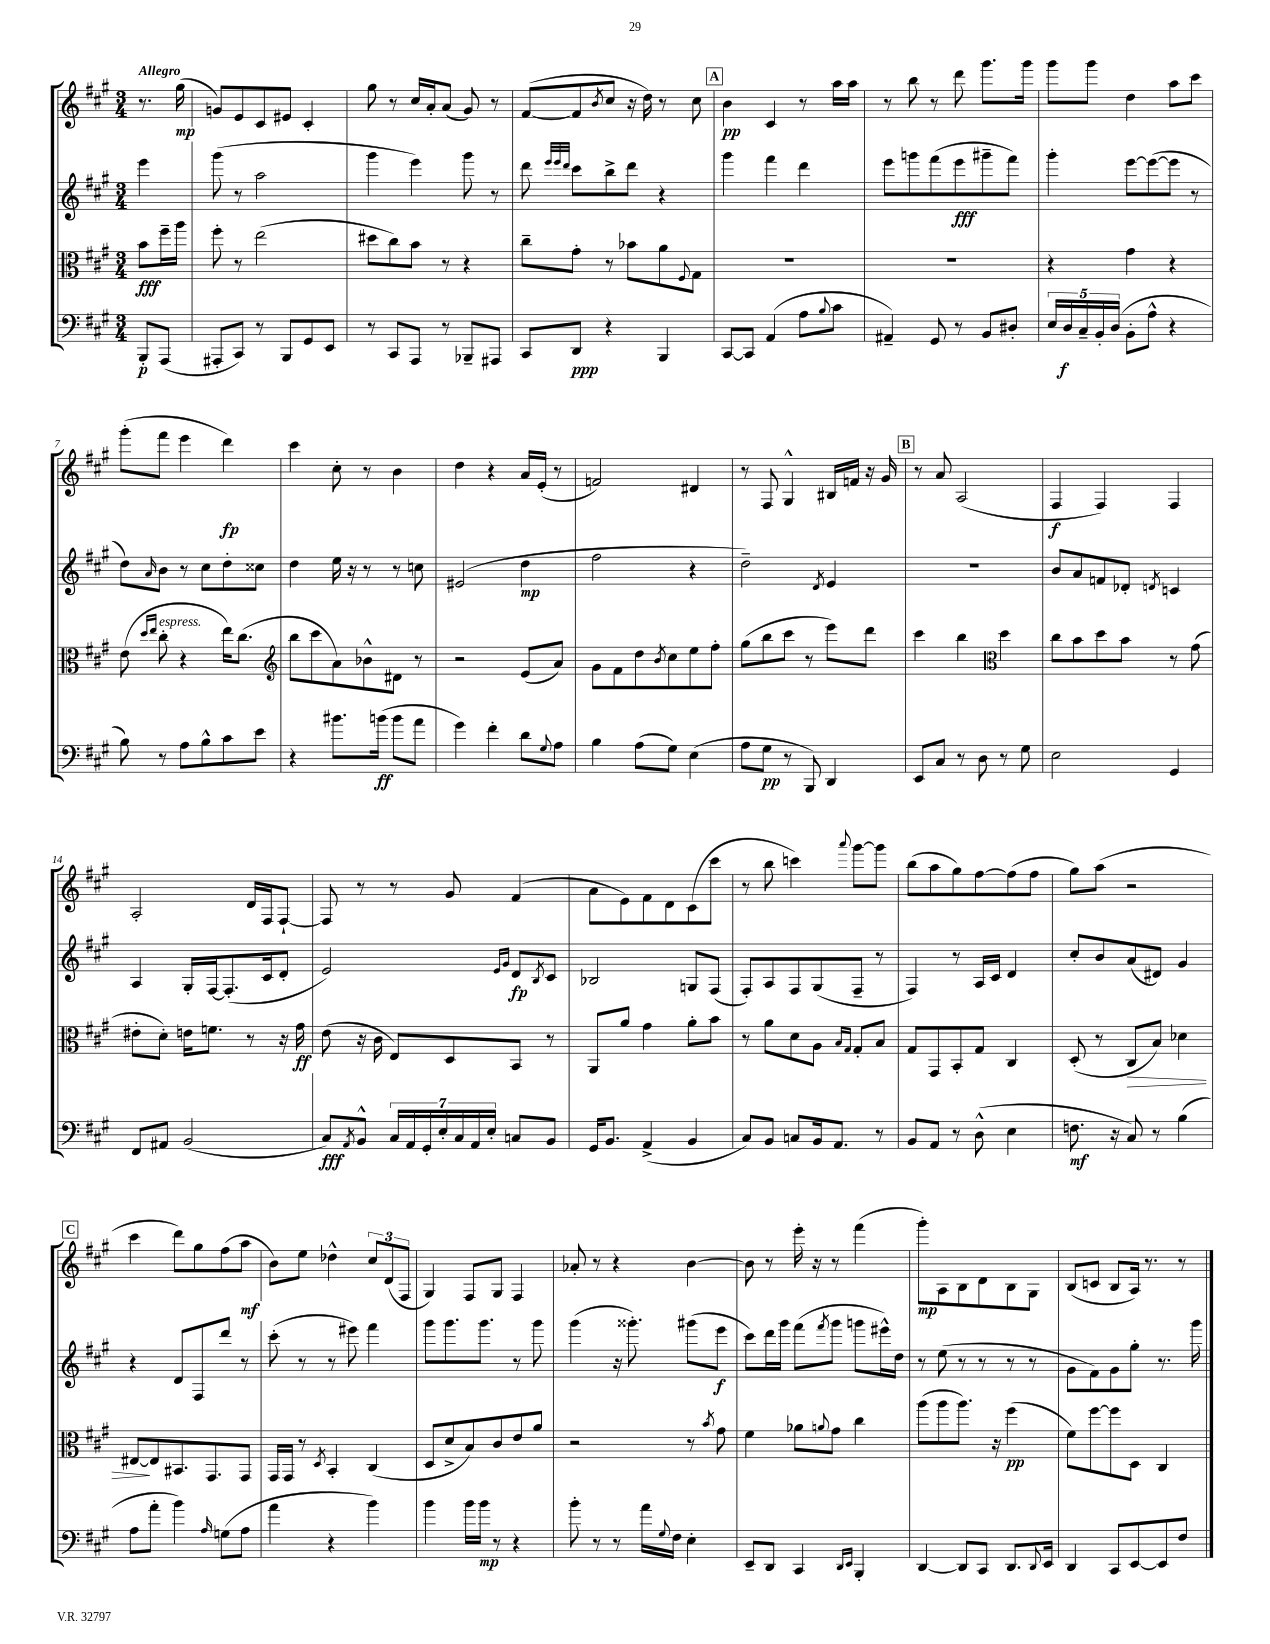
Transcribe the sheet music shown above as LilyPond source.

<<
\new StaffGroup <<
\new Staff = "s0" {
    \clef treble \key a \major \numericTimeSignature \time 3/4 \partial 4 \tempo "Allegro"
    r8. gis''16\mp( |
    g'8) e'8 cis'8 eis'8 cis'4-. |
    gis''8 r8 cis''16 a'16-. a'8( gis'8) r8 |
    fis'8~( fis'8 \acciaccatura { b'8 } cis''8 r16 d''16) r8 cis''8 |
    \mark \markup { \box "A" } b'4\pp cis'4 r8 a''16 a''16 |
    r8 b''8 r8 d'''8 gis'''8. gis'''16 |
    gis'''8 gis'''8 d''4 a''8 cis'''8 |
    gis'''8-.( fis'''8 e'''4 d'''4\fp) |
    cis'''4 cis''8-. r8 b'4 |
    d''4 r4 a'16 e'16-.( r8 |
    f'2) dis'4 |
    r8 fis8 gis4-^ bis16 f'16 r16 gis'16 |
    \mark \markup { \box "B" } r8 a'8 a2( |
    fis4\f fis4) fis4 |
    a2-. d'16 fis16 fis8~-! |
    fis8 r8 r8 gis'8 fis'4( |
    a'8 e'8) fis'8 d'8 cis'8( cis'''8 |
    r8 b''8 c'''4) \appoggiatura { a'''8 } gis'''8~ gis'''8 |
    b''8( a''8 gis''8) fis''8~ fis''8( fis''8 |
    gis''8) a''8( r2 |
    \mark \markup { \box "C" } cis'''4 d'''8) gis''8 fis''8( a''8\mf |
    b'8) e''8 des''4-^ \tuplet 3/2 { cis''8 d'8( fis8 } |
    gis4) fis8 gis8 fis4 |
    aes'8-. r8 r4 b'4~ |
    b'8 r8 e'''16-. r16 r8 fis'''4( |
    gis'''8-.\mp) a8 b8 d'8 b8 gis8 |
    b8( c'8 b8 a16) r8. r8 \bar "|." |
}
\new Staff = "s1" {
    \clef treble \key a \major \numericTimeSignature \time 3/4 \partial 4
    e'''4 |
    gis'''8( r8 a''2 |
    gis'''4 e'''4) gis'''8 r8 |
    d'''8 \grace { e'''32 e'''32 d'''32 } cis'''8 b''8-> d'''8 r4 |
    \mark \markup { \box "A" } gis'''4 fis'''4 d'''4 |
    e'''8 g'''8 fis'''8( e'''8\fff gis'''8-- fis'''8) |
    gis'''4-. e'''8~ e'''8~( e'''8 r8 |
    d''8) \grace { a'16 } b'8 r8 cis''8 d''8-. cisis''8 |
    d''4 e''16 r16 r8 r8 c''8 |
    eis'2( d''4\mp |
    fis''2 r4 |
    d''2--) \acciaccatura { d'8 } e'4 |
    \mark \markup { \box "B" } R2. |
    b'8 a'8 f'8 des'8-. \acciaccatura { d'8 } c'4 |
    a4 gis16-. fis16~ fis8.-.( cis'16 d'8-. |
    e'2) \grace { e'16 gis'16 } d'8\fp \acciaccatura { b8 } cis'8 |
    bes2 g8 fis8( |
    fis8-.) a8 fis8 gis8( fis8-- r8 |
    fis4) r8 a16 cis'16 d'4 |
    cis''8-. b'8 a'8( dis'8) gis'4 |
    \mark \markup { \box "C" } r4 d'8 fis8 d'''8 r8 |
    cis'''8-.( r8 r8 eis'''8) fis'''4 |
    gis'''8 gis'''8. gis'''8. r8 gis'''8 |
    gis'''4( r16 gisis'''8.-.) gis'''8( e'''8\f |
    cis'''8) d'''16 gis'''16 fis'''8( \acciaccatura { fis'''8 } gis'''8 g'''8 eis'''16-^) d''16 |
    r8 e''8( r8 r8 r8 r8 |
    gis'8 fis'8) gis'8 gis''8-. r8. gis'''16 \bar "|." |
}
\new Staff = "s2" {
    \clef alto \key a \major \numericTimeSignature \time 3/4 \partial 4
    b'8\fff fis''16-- a''16 |
    fis''8-. r8 e''2( |
    dis''8 cis''8) b'8 r8 r4 |
    cis''8-- gis'8-. r8 bes'8 a'8 \appoggiatura { fis8 } gis8 |
    \mark \markup { \box "A" } R2. |
    R2. |
    r4 gis'4 r4 |
    e'8( \grace { d''16 e''16 } cis''8-.^\markup { \italic "espress." } r4 e''16) cis''8.( |
    \clef treble b''8 cis'''8 a'8) bes'8-^ dis'8 r8 |
    r2 e'8( a'8) |
    gis'8 fis'8 d''8 \acciaccatura { b'8 } cis''8 e''8 fis''8-. |
    gis''8( b''8 cis'''8 r8 e'''8) d'''8 |
    \mark \markup { \box "B" } cis'''4 b''4 \clef alto d''4 |
    cis''8 b'8 d''8 b'8 r8 gis'8( |
    eis'8-. d'8-.) e'16 f'8. r8 r16 gis'16\ff |
    e'8( r16 cis'16 e8) d8 b,8 r8 |
    a,8 a'8 gis'4 a'8-. b'8 |
    r8 a'8 d'8 a8 \grace { b16 gis16 } gis8-. b8 |
    gis8 gis,8 b,8-. gis8 cis4 |
    d8-.( r8 cis8\> b8) des'4 |
    \mark \markup { \box "C" } eis8~\! eis8 bis,8. gis,8. gis,8 |
    gis,16 gis,16 r8 \acciaccatura { d8 } b,4-. cis4( |
    d8 d'8-> b8) cis'8 e'8 a'8 |
    r2 r8 \acciaccatura { b'8 } gis'8 |
    fis'4 aes'8 \appoggiatura { a'8 } gis'8 cis''4 |
    a''8( a''8 a''8.) r16 fis''4\pp( |
    fis'8) fis''8~ fis''8 d8 cis4 \bar "|." |
}
\new Staff = "s3" {
    \clef bass \key a \major \numericTimeSignature \time 3/4 \partial 4
    b,,8-.\p a,,8( |
    ais,,8-. cis,8) r8 b,,8 gis,8 e,8 |
    r8 cis,8 a,,8 r8 bes,,8-- ais,,8 |
    cis,8 d,8\ppp r4 b,,4 |
    \mark \markup { \box "A" } cis,8~ cis,8 a,4( a8 \appoggiatura { b8 } cis'8 |
    ais,4--) gis,8 r8 b,8 dis8-. |
    \tuplet 5/4 { e16 d16\f cis16-- b,16-. d16( } b,8-. a8-^ r4 |
    b8) r8 a8 b8-^ cis'8 e'8 |
    r4 bis'8. b'16\ff( b'8 a'8 |
    gis'4) fis'4-. d'8 \appoggiatura { gis8 } a8 |
    b4 a8( gis8) e4( |
    a8 gis8\pp r8 b,,8) d,4 |
    \mark \markup { \box "B" } e,8 cis8 r8 d8 r8 gis8 |
    e2 gis,4 |
    fis,8 ais,8 b,2( |
    cis8\fff) \acciaccatura { a,8 } b,8-^ \tuplet 7/4 { cis16 a,16 gis,16-. e16-. cis16 a,16 e16-. } c8 b,8 |
    gis,16 b,8. a,4->( b,4 |
    cis8) b,8 c8 b,16 a,8. r8 |
    b,8 a,8 r8 d8-^( e4 |
    f8.\mf r16 cis8) r8 b4( |
    \mark \markup { \box "C" } a8 a'8-. b'4) \grace { a16 } g8( a8 |
    a'4 r4 b'4) |
    b'4 b'16 b'16\mp r8 r4 |
    b'8-. r8 r8 a'16 \appoggiatura { gis8 } fis16 e4-. |
    e,8-- d,8 cis,4 \grace { d,16 e,16 } b,,4-. |
    d,4~ d,8 cis,8 d,8. \appoggiatura { d,8 } e,16 |
    d,4 cis,8 e,8~ e,8 fis8 \bar "|." |
}
>>
>>
